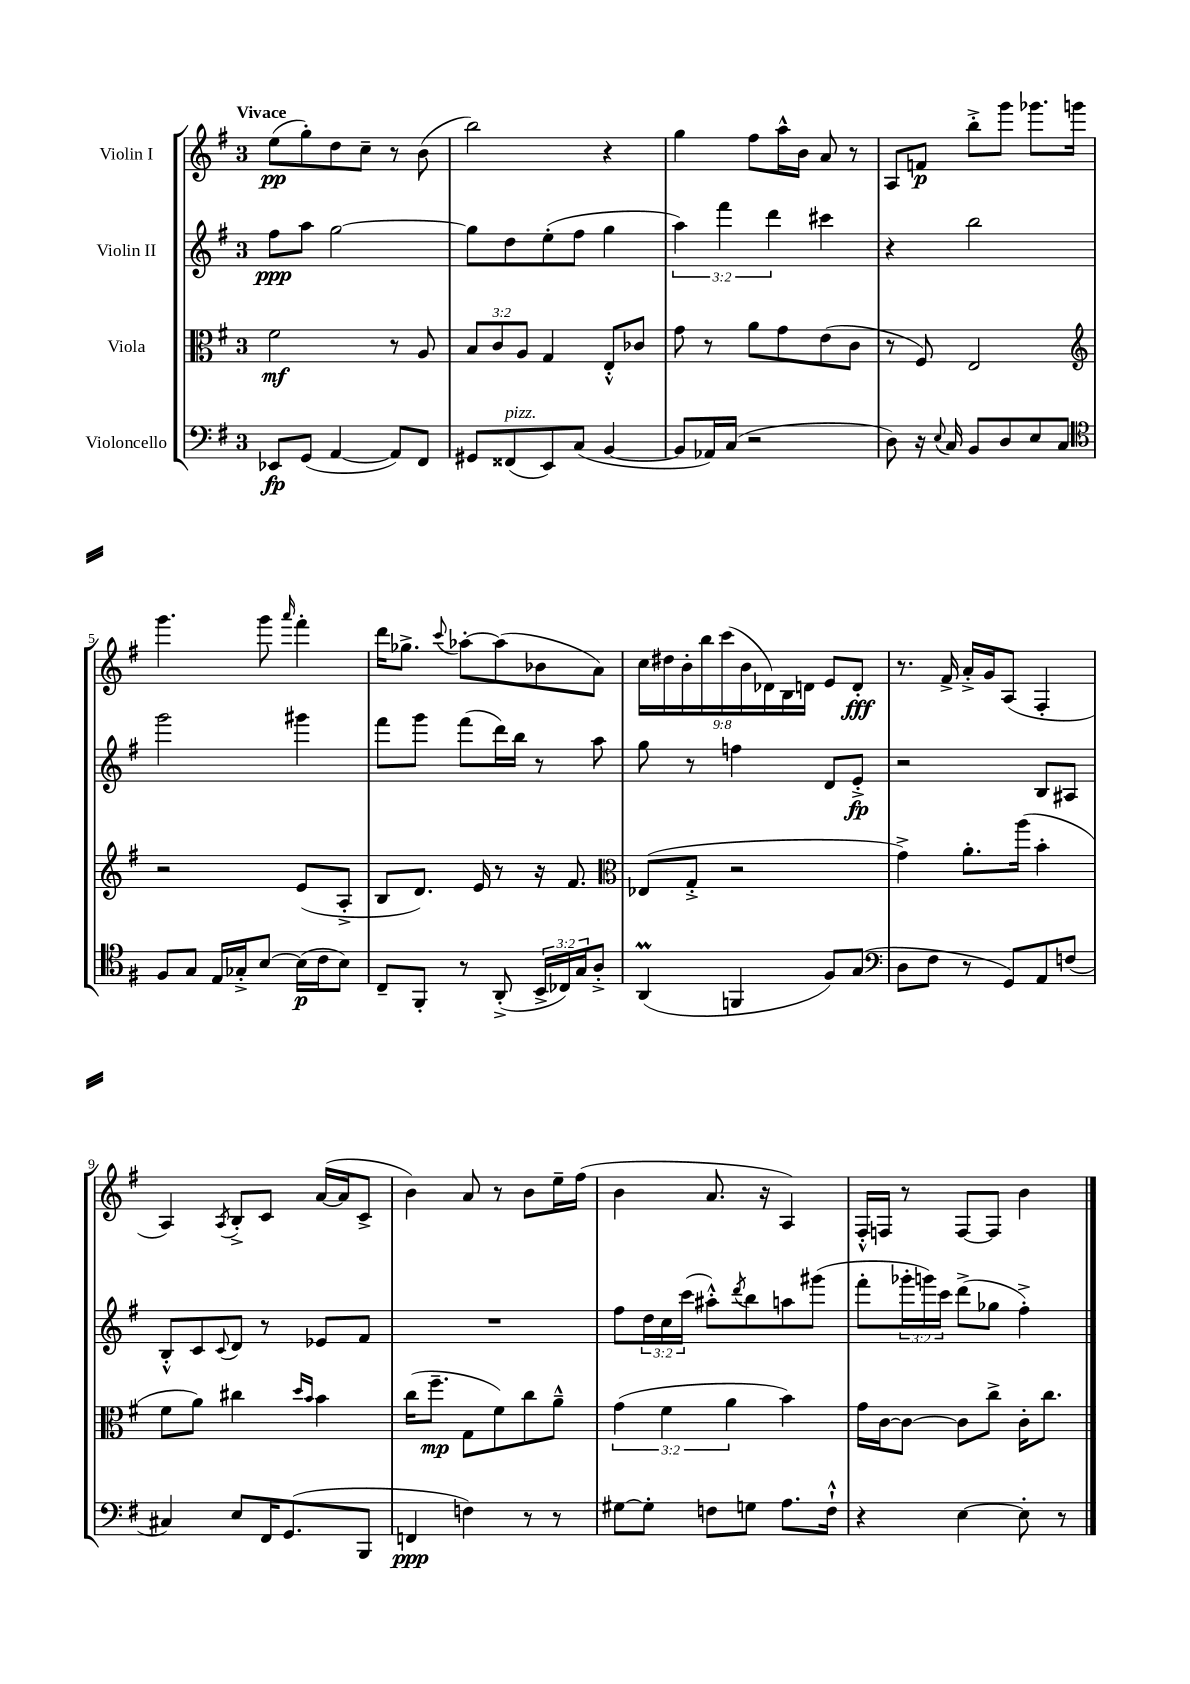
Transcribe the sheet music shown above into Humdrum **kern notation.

**kern	**kern	**kern	**kern
*staff4	*staff3	*staff2	*staff1
*clefF4	*clefC3	*clefG2	*clefG2
*k[f#]	*k[f#]	*k[f#]	*k[f#]
*M3/4	*M3/4	*M3/4	*M3/4
8EE-	2f#	8ff#	(8ee
(8GG	.	8aa	8gg')
[4AA	.	[2gg	8dd
.	.	.	8cc~
8AA])	8r	.	8r
8FF#	8A	.	(8b
=	=	=	=
8GG#	12B	8gg]	2bb)
.	12c	.	.
(8FF##	.	8dd	.
.	12A	.	.
8EE)	4G	(8ee'	.
(8C	.	8ff#	.
[4BB	8E'^^	4gg	4r
.	8c-	.	.
=	=	=	=
8BB]	8g	6aa)	4gg
16AA-)	8r	.	.
.	.	6fff#	.
(16C	.	.	.
2r	8a	.	8ff#
.	.	6ddd	.
.	8g	.	16aa^^
.	.	.	16b
.	(8e	4ccc#	8a
.	8c	.	8r
=	=	=	=
8D)	8r	4r	8A
16r	8F#)	.	8f
8qqE	.	.	.
16C	.	.	.
8BB	2E	2bb	8bb'^
8D	.	.	8ggg
8E	.	.	8.ggg-
8C	.	.	.
.	.	.	16ggg
=	=	=	=
*clefC4	*clefG2	*	*
8F#	2r	2ggg	4.ggg
8G	.	.	.
16E	.	.	.
16G-'^	.	.	.
[8B	.	.	8ggg
.	.	.	16qqaaa
(16B]	(8e	4ggg#	4fff#'
16c	.	.	.
8B)	8A'^	.	.
=	=	=	=
8C~	8B	8fff#	16ddd
.	.	.	8.gg-^
8FF#'	8.d)	8ggg	.
.	.	.	8qqccc
8r	.	(8fff#	[8aa-'
.	16e	.	.
(8AA'^	8r	16ddd)	(8aa-]
.	.	16bb	.
24BB^	16r	8r	8b-
24C-)	.	.	.
.	8.f#	.	.
24G	.	.	.
8A'^	.	8aa	8a)
=	=	=	=
*	*clefC3	*	*
(4AA	(8E-	8gg	18cc
.	.	.	18dd#
.	.	.	18b'
.	8G'^	8r	.
.	.	.	18bb
.	.	.	(18ccc
4FF	2r	4ff	.
.	.	.	18b
.	.	.	18d-)
.	.	.	18B
.	.	.	18d
8F#)	.	8d	8e
(8G	.	8e'^	8d'
=	=	=	=
*clefF4	*	*	*
8D	4g^)	2r	8.r
8F#	.	.	.
.	.	.	16f#^
8r	8.a'	.	16a'^
.	.	.	16g
8GG)	.	.	(8A
.	(16aa	.	.
8AA	4b'	8B	4F#'
(8F	.	8A#	.
=	=	=	=
4C#)	8f#	8B'^^	4A)
.	8a)	8c	.
.	.	8qqc	8qA
8E	4cc#	8d	8B'^
16FF#	.	8r	8c
(8.GG	.	.	.
.	16qqdd	.	.
.	16qqb	.	.
.	4b	8e-	([16a
.	.	.	16a]
8BBB	.	8f#	8c^
=	=	=	=
4FF	(16cc	2.r	4b)
.	8.ff#~	.	.
4F)	8G	.	8a
.	8f#)	.	8r
8r	8cc	.	8b
8r	8a~^^	.	16ee~
.	.	.	(16ff#
=	=	=	=
[8G#	(6g	8ff#	4b
8G#']	.	24dd	.
.	6f#	24cc	.
.	.	(24ccc	.
8F	.	8aa#'^^)	8.a
.	6a	.	.
.	.	8qddd	.
8G	.	8bb	.
.	.	.	16r
8.A	4b)	8aa	4A)
.	.	(8ggg#	.
16F`^^	.	.	.
=	=	=	=
4r	16g	8fff#'	16F#'^^
.	[16c	.	16F
.	8c_	24ggg-'	8r
.	.	24ggg)	.
.	.	24ccc	.
[4E	8c]	(8ddd^	[8F
.	8cc^	8gg-	8F]
8E']	16c'	4ff#'^)	4b
.	8.cc	.	.
8r	.	.	.
==	==	==	==
*-	*-	*-	*-
